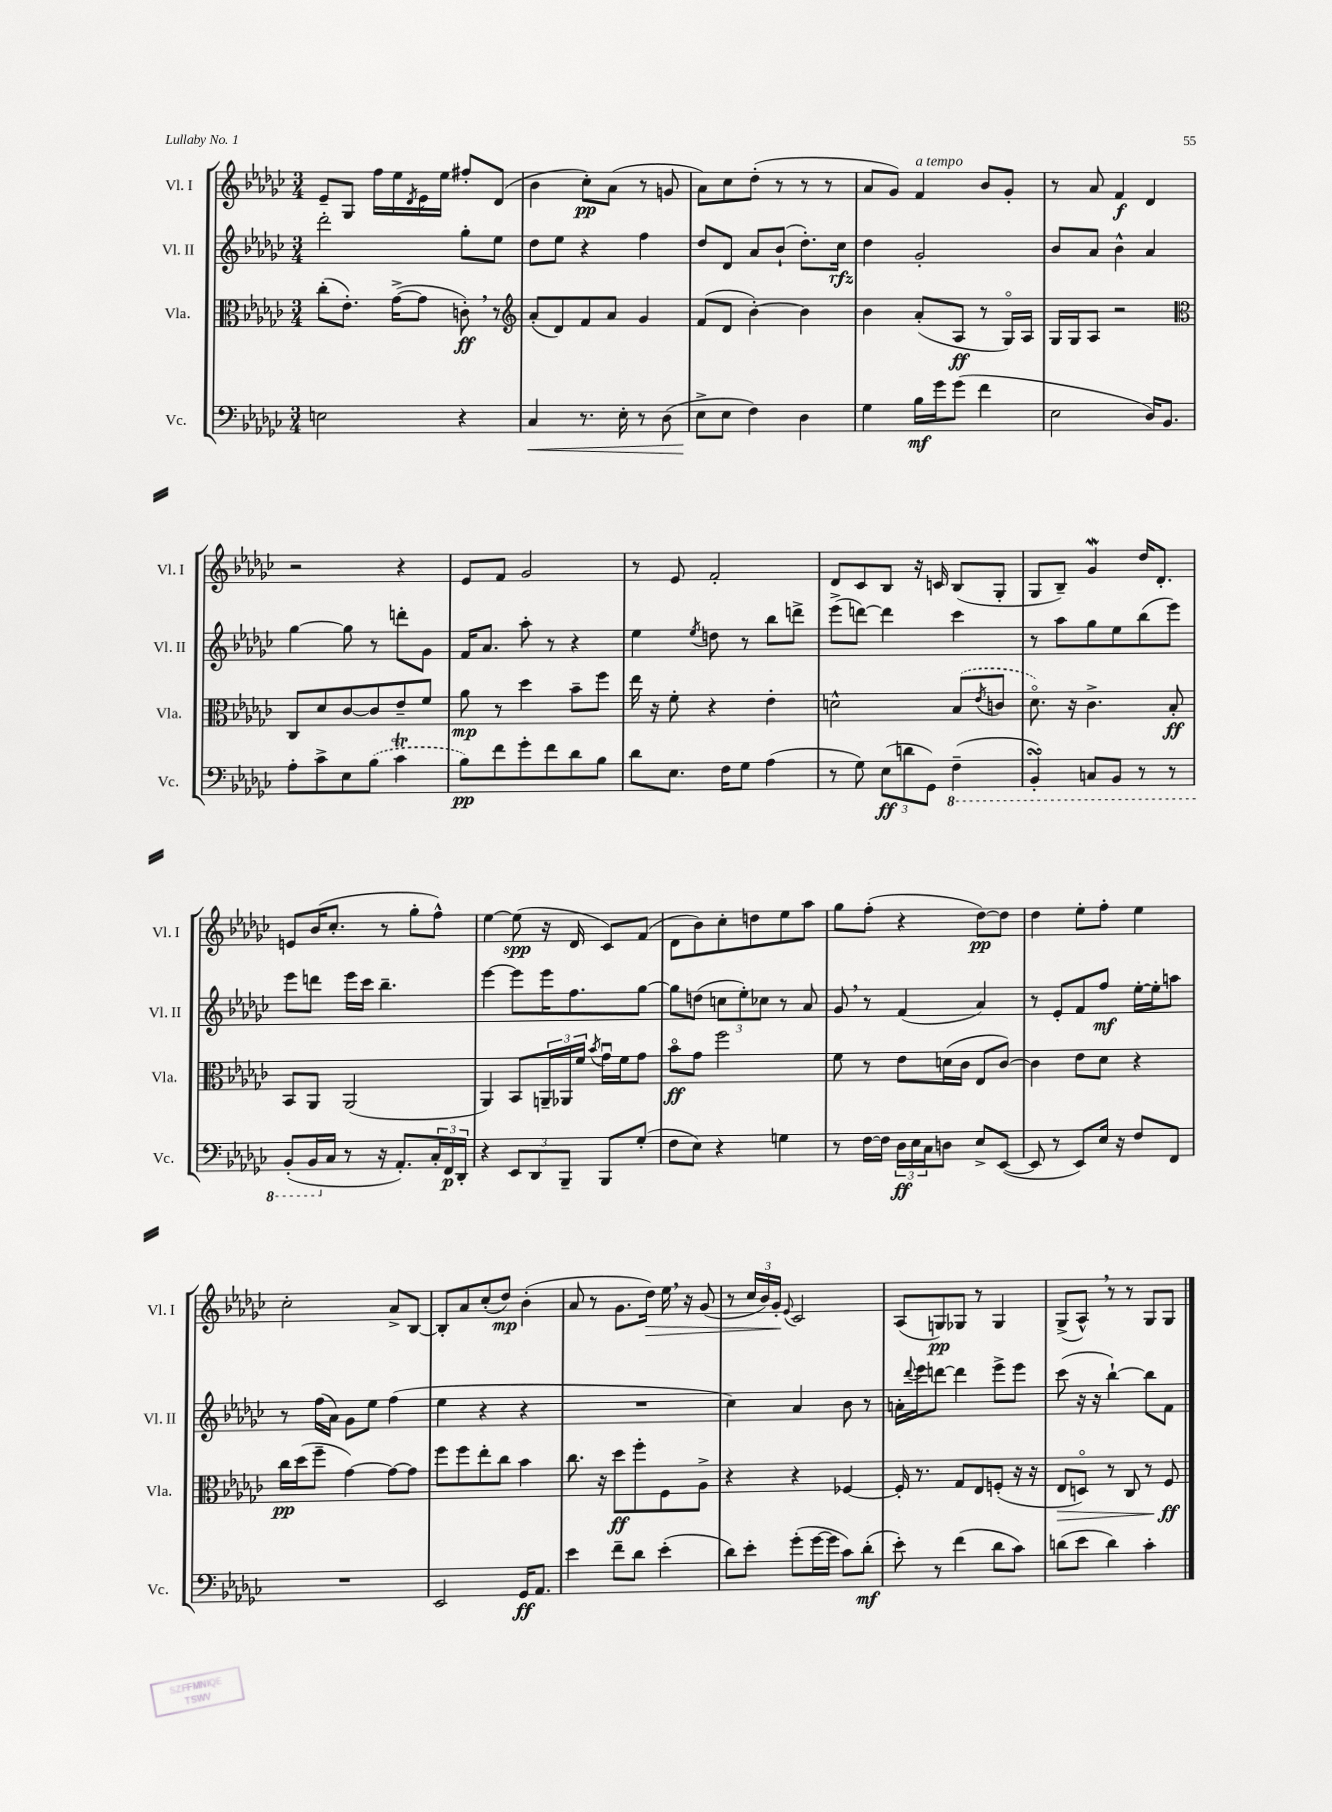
<<
\new StaffGroup <<
\new Staff = "s0" \with { instrumentName = "Vl. I" shortInstrumentName = "Vl. I" } {
    \clef treble \key ges \major \numericTimeSignature \time 3/4
    ees'8-- ges8 f''16 ees''16 \acciaccatura { des'8 } ees'16 ees''16 fis''8-. des'8( |
    bes'4 ces''8-.\pp) aes'8( r8 g'8 |
    aes'8) ces''8 des''8-.( r8 r8 r8 |
    aes'8 ges'8) f'4^\markup { \italic "a tempo" } bes'8 ges'8-. |
    r8 aes'8 f'4\f des'4 |
    r2 r4 |
    ees'8 f'8 ges'2 |
    r8 ees'8 f'2-. |
    des'8 ces'8 bes8 r16 c'16 bes8( ges8-. |
    ges8 bes8--) ges'4\mordent des''16 des'8.-. |
    e'8 bes'16( ces''8.-. r8 ges''8-. f''8-^) |
    ees''4~ ees''8\spp( r16 des'16 ces'8) f'8( |
    des'8 bes'8) ces''8-. d''8 ees''8 aes''8 |
    ges''8 f''8-.( r4 des''8~\pp) des''8 |
    des''4 ees''8-. f''8-. ees''4 |
    ces''2-. aes'8-> bes8~ |
    bes8-. aes'8 ces''8-.( des''8\mp) bes'4-.( |
    aes'8 r8 ges'8. des''16\>) ees''16 \breathe r16 ges'8( |
    r8 \tuplet 3/2 { ces''16 bes'16) ges'16-.\! } \appoggiatura { ees'8 } ces'2 |
    aes8( g8\pp) ges8 r8 ges4 |
    ges8->( aes8-^) \breathe r8 r8 ges8 ges8 \bar "|." |
}
\new Staff = "s1" \with { instrumentName = "Vl. II" shortInstrumentName = "Vl. II" } {
    \clef treble \key ges \major \numericTimeSignature \time 3/4
    des'''2-. ges''8-. ees''8 |
    des''8 ees''8 r4 f''4 |
    des''8 des'8 aes'8 bes'8-!( des''8.-.) ces''16\rfz |
    des''4 ges'2-. |
    bes'8 aes'8 bes'4-^ aes'4 |
    ges''4~ ges''8 r8 d'''8-. ges'8 |
    f'16 aes'8. aes''8-. r8 r4 |
    ees''4 \acciaccatura { ees''8 } d''8 r8 bes''8 d'''8-> |
    ees'''8->( d'''8~) d'''4 ces'''4 |
    r8 aes''8 ges''8 ees''8 bes''8( ees'''8) |
    ees'''8 d'''8 ees'''16 ces'''16 bes''4.-- |
    ees'''4~ ees'''8 ees'''16 f''8. ges''8~ |
    ges''8 d''8( \tuplet 3/2 { c''8 ees''8-.) ces''8 } r8 aes'8 |
    ges'8 \breathe r8 f'4( aes'4) |
    r8 ees'8-. f'8 f''8\mf ees''16~-. ees''16-. a''8 |
    r8 f''16( aes'16) ges'8 ees''8 f''4( |
    ees''4 r4 r4 |
    R2. |
    ces''4) aes'4 bes'8 r8 |
    a'16-. \appoggiatura { des'''8 } ees'''16 d'''8~ d'''4 ees'''8-> ees'''8 |
    ces'''8( r16 r16 bes''4~-!) bes''8 f'8 \bar "|." |
}
\new Staff = "s2" \with { instrumentName = "Vla." shortInstrumentName = "Vla." } {
    \clef alto \key ges \major \numericTimeSignature \time 3/4
    ces''8-.( ees'8.-.) ges'16~->( ges'8 c'8-.\ff) \breathe r8 |
    \clef treble aes'8-.( des'8) f'8 aes'8 ges'4 |
    f'8( des'8 bes'4~-.) bes'4 |
    bes'4 aes'8-.( aes8\ff r8 ges16\flageolet) aes16 |
    ges16 ges16 aes8 r2 |
    \clef alto ces8 des'8 ces'8~ ces'8 ees'8-- f'8 |
    aes'8\mp r8 des''4 bes'8-- f''8 |
    ees''16 r16 f'8-. r4 ees'4-. |
    d'2-^ \once \slurDashed bes8( \acciaccatura { ees'8 } c'8 |
    des'8.\flageolet) r16 ces'4.-> bes8-.\ff |
    bes,8 aes,8 aes,2( |
    aes,4) bes,8 \tuplet 3/2 { a,16-- aes,16 f'16 } \acciaccatura { bes'8 } ges'16\downbow f'16 ges'8 |
    bes'8\flageolet\ff ges'8 f''2 |
    f'8 r8 ees'8 d'16( ces'16 ees8 ces'8~) |
    ces'4 ees'8 des'8 r4 |
    ces''16\pp des''16( f''8-- ges'4~) ges'8~ ges'8 |
    f''8 f''8 ees''8-. ces''8 bes'4 |
    ces''8. r16 des''8\ff f''8-. f8 aes8-> |
    r4 r4 fes4~ |
    fes16-. r8. ges8 ees8 f8-.( r16 r16 |
    ees8\> d8\flageolet) r8 ces8 r8 f8\ff\! \bar "|." |
}
\new Staff = "s3" \with { instrumentName = "Vc." shortInstrumentName = "Vc." } {
    \clef bass \key ges \major \numericTimeSignature \time 3/4
    e2 r4 |
    ces4\< r8. ees16-. r8 des8( |
    ees8->\! ees8 f4) des4 |
    ges4 bes16\mf ges'16 ges'8( f'4 |
    ees2 des16) bes,8. |
    aes8-. ces'8-> ees8 \once \slurDashed bes8( ces'4\trill |
    bes8\pp) f'8 ges'8-. f'8 des'8 bes8 |
    des'8 ees8. f16 ges8 aes4( |
    r8 ges8) \tuplet 3/2 { ees8\ff( d'8 ges,8) } \ottava #-1 f,4--( |
    bes,,4-.\turn) c,8 bes,,8 r8 r8 |
    bes,,8-.( bes,,16 \ottava #0 ces16 r8 r16 aes,8.-.) \tuplet 3/2 { ces16-. f,16\p des,16-. } |
    r4 \tuplet 3/2 { ees,8 des,8 bes,,8-- } bes,,8 ges8-.( |
    f8 ees8) r4 g4 |
    r8 f16~ f16 \tuplet 3/2 { des16\ff ees16 ces16 } d8 ees8-> ees,8~( |
    ees,8 r8 ees,8) ees16 r16 f8 f,8 |
    R2. |
    ees,2 ges,16\ff aes,8. |
    ees'4 f'8-- des'8 ees'4-.( |
    des'8) ees'8-. ges'8-.( ges'16~ ges'16 ces'8) des'8-.\mf( |
    ees'8-.) r8 f'4( des'8 ces'8) |
    d'8( ees'8 d'4) ces'4-. \bar "|." |
}
>>
>>
\layout { \context { \Score \remove "Bar_number_engraver" } }
